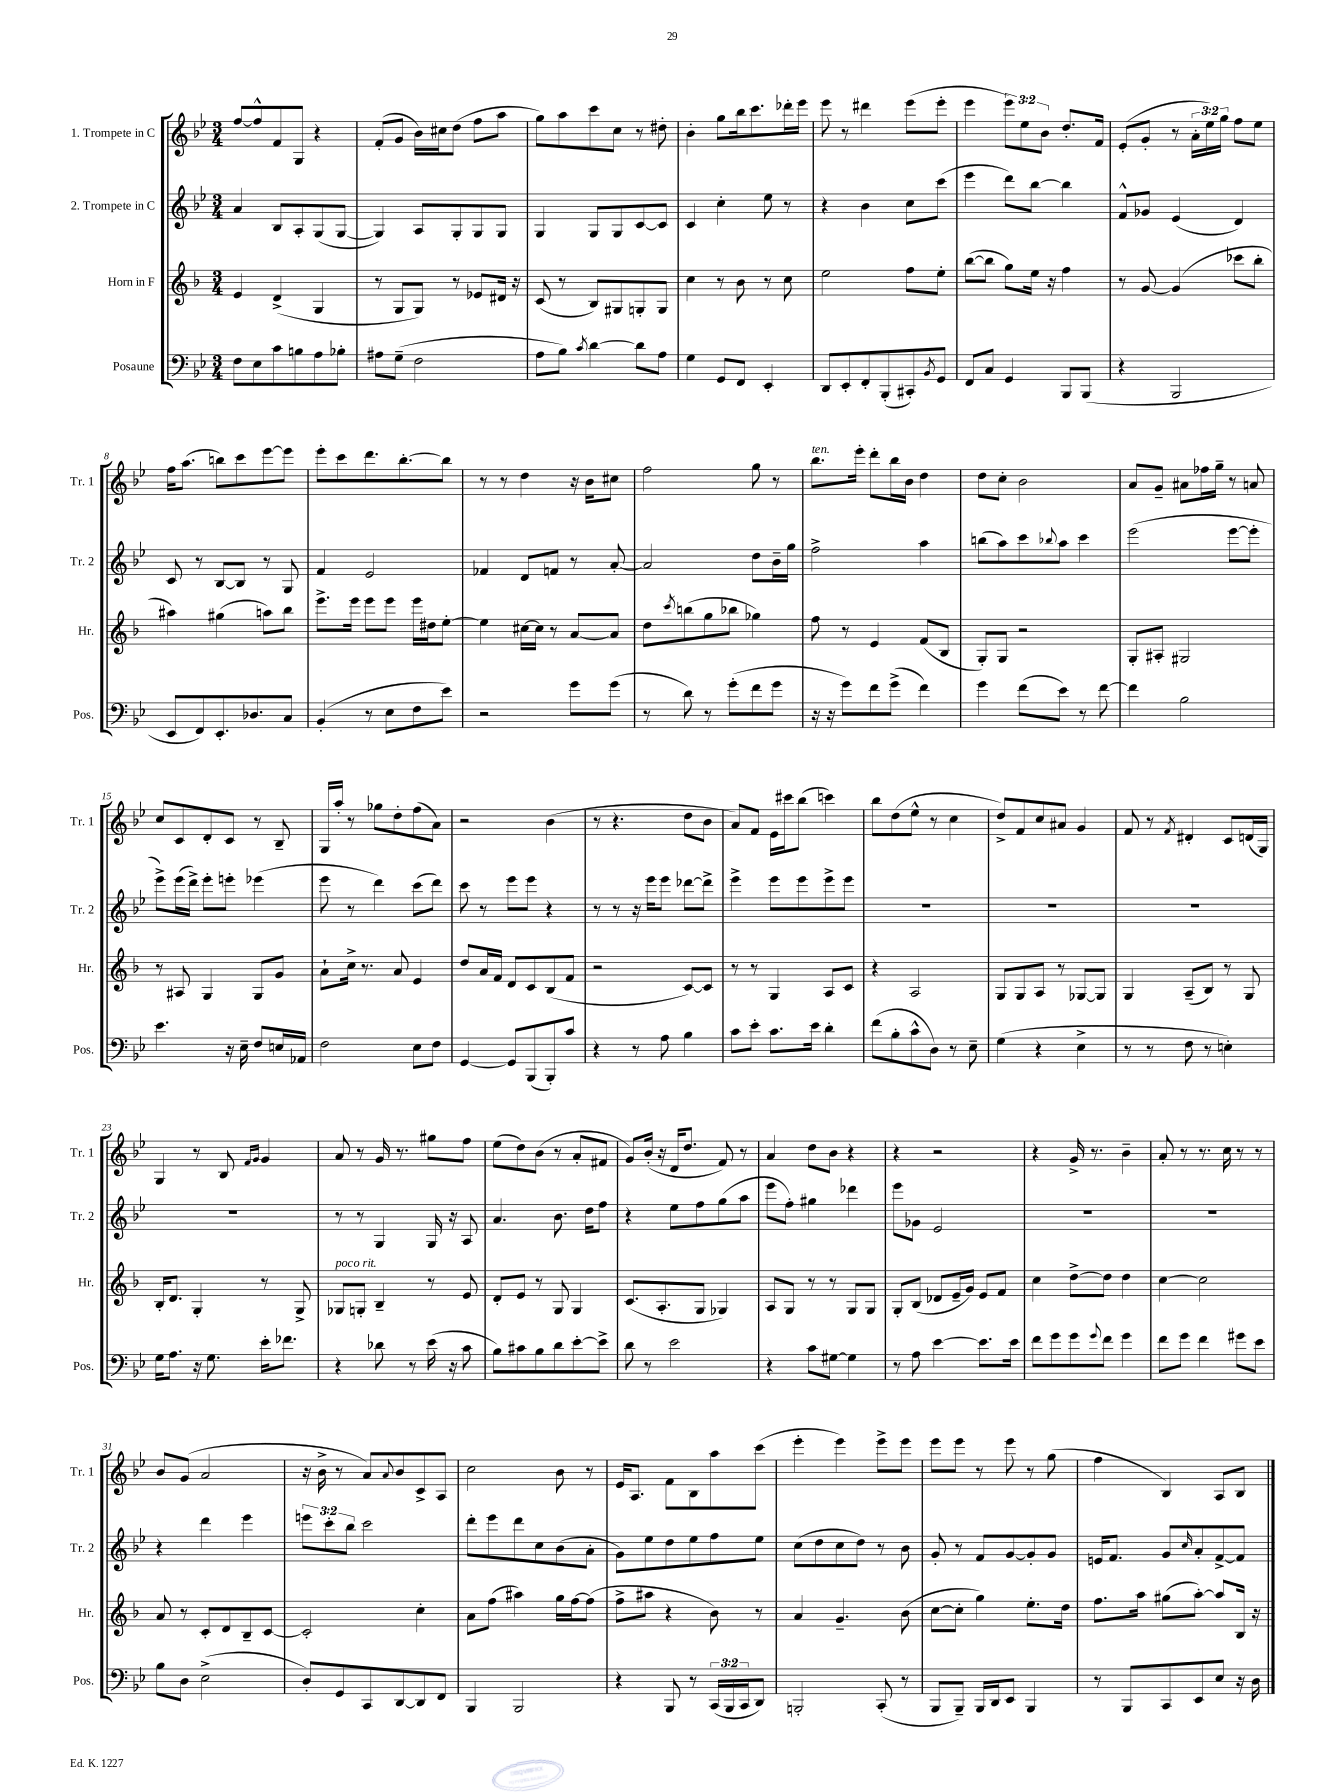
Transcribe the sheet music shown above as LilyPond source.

<<
\new StaffGroup <<
\new Staff = "s0" \with { instrumentName = "1. Trompete in C" shortInstrumentName = "Tr. 1" } {
    \clef treble \key bes \major \numericTimeSignature \time 3/4 \override Staff.TupletNumber.text = #tuplet-number::calc-fraction-text
    f''8~ f''8-^ f'8 g8 r4 |
    f'8-.( g'8 bes'16) cis''16 d''8( f''8 a''8 |
    g''8) a''8 c'''8 c''8 r8 dis''8-. |
    bes'4-. g''8 bes''16 c'''8. des'''16-. ees'''16 |
    ees'''8 r8 dis'''4 ees'''8( ees'''8-. |
    ees'''4 \tuplet 3/2 { ees'''8) ees''8 bes'8 } d''8.-. f'16 |
    ees'8-.( g'8-. r8 \tuplet 3/2 { a'16-. ees''16) g''16 } f''8 ees''8 |
    f''16 a''8.( b''8) c'''8 ees'''8~ ees'''8 |
    ees'''8-. c'''8 d'''8. bes''8.~-. bes''8 |
    r8 r8 d''4 r16 bes'16 cis''8 |
    f''2 g''8 r8 |
    bes''8.^\markup { \italic "ten." } ees'''16-. d'''8-. bes''16 bes'16 d''4 |
    d''8 c''8-. bes'2 |
    a'8 g'8-- ais'8 fes''16 g''16-- r8 a'8 |
    c''8 c'8 d'8-. c'8 r8 bes8-- |
    g16 a''16-. r8 ges''8 d''8-. f''8( a'8) |
    r2 bes'4( |
    r8 r4. d''8 bes'8 |
    a'8) f'8 ees'16 cis'''16 bes''8( c'''4) |
    bes''8 d''8( ees''8-^ r8 c''4 |
    d''8->) f'8 c''8 ais'8 g'4 |
    f'8 r8 \acciaccatura { f'8 } dis'4-. c'8 d'16( g16) |
    g4 r8 bes8 \grace { f'16 g'16 } g'4 |
    a'8 r8 g'16 r8. gis''8 f''8 |
    ees''8( d''8) bes'8( r8 a'8-. fis'8 |
    g'8) bes'16-.( r16 d'16 d''8. f'8) r8 |
    a'4 d''8 bes'8 r4 |
    r4 r2 |
    r4 g'16-> r8. bes'4-- |
    a'8-. r8 r8. c''16 r8 r8 |
    bes'8 g'8( a'2 |
    r16 bes'16-> r8 a'8) \appoggiatura { a'8 } bes'8 c'8-> a8 |
    c''2 bes'8 r8 |
    ees'16 a8. f'8 bes8 a''8 c'''8( |
    ees'''4-. ees'''4) ees'''8-> ees'''8 |
    ees'''8 ees'''8 r8 ees'''8 r8 g''8( |
    f''4 bes4) a8 bes8 \bar "|." |
}
\new Staff = "s1" \with { instrumentName = "2. Trompete in C" shortInstrumentName = "Tr. 2" } {
    \clef treble \key bes \major \numericTimeSignature \time 3/4 \override Staff.TupletNumber.text = #tuplet-number::calc-fraction-text
    a'4 bes8 a8-. g8( g8~ |
    g4) a8 g8-. g8 g8 |
    g4 g8 g8 c'8~ c'8 |
    c'4 c''4-. ees''8 r8 |
    r4 bes'4 c''8 c'''8( |
    ees'''4 d'''8) bes''8~ bes''4 |
    f'8-^ ges'8 ees'4( d'4) |
    c'8 r8 bes8~ bes8 r8 g8 |
    f'4 ees'2 |
    fes'4 d'8 f'8 r8 a'8~-. |
    a'2 d''8 bes'16-- g''16 |
    f''2-> a''4 |
    b''8( a''8) c'''8 \appoggiatura { bes''8 } a''8 c'''4 |
    ees'''2( ees'''8~ ees'''8-. |
    ees'''8->) ees'''16( d'''16->) ees'''8-. e'''8-. ees'''4( |
    ees'''8 r8 d'''4) c'''8( d'''8) |
    c'''8 r8 ees'''8 ees'''8 r4 |
    r8 r8 r16 ees'''16 ees'''8 des'''8~ des'''8-> |
    ees'''4-> ees'''8 ees'''8 ees'''8-> ees'''8 |
    R2. |
    R2. |
    R2. |
    R2. |
    r8 r8 g4 g16 r16 a8 |
    a'4. bes'8. d''16 f''8 |
    r4 ees''8 f''8 g''8( a''8 |
    ees'''8 f''8-.) gis''4 des'''4 |
    ees'''8 ges'8 ees'2 |
    R2. |
    R2. |
    r4 d'''4 ees'''4 |
    \tuplet 3/2 { e'''8 c'''8-. bes''8 } c'''2 |
    d'''8-. ees'''8 d'''8 c''8 bes'8( a'8-. |
    g'8) ees''8 d''8 ees''8 f''8 ees''8 |
    c''8( d''8 c''8 d''8) r8 bes'8 |
    g'8-. r8 f'8 g'8~ g'8-. g'8 |
    e'16 f'8. g'8 \grace { c''16 } a'8-. f'8~-> f'8 \bar "|." |
}
\new Staff = "s2" \with { instrumentName = "Horn in F" shortInstrumentName = "Hr." } {
    \clef treble \key f \major \numericTimeSignature \time 3/4
    e'4 d'4->( g4 |
    r8 g8 g8) r8 ees'8 dis'16 r16 |
    c'8( r8 bes8) gis8 g8-. g8 |
    c''4 r8 bes'8 r8 c''8 |
    e''2 f''8 e''8-. |
    bes''8~( bes''8 g''8) e''16 r16 f''4 |
    r8 g'8~ g'4( ces'''8 bes''8-. |
    ais''4) gis''4( a''8) bes''8 |
    e'''8.-> e'''16 e'''8 e'''8 e'''16 dis''16 e''8~-. |
    e''4 cis''16~ cis''16 r8 a'8~ a'8 |
    d''8 \acciaccatura { c'''8 } b''8( g''8 bes''8 ges''4) |
    f''8 r8 e'4 f'8( bes8 |
    g8-.) g8 r2 |
    g8-. ais8-. gis2 |
    r8 ais8 g4 g8 g'8 |
    a'8-! c''16-> r8. a'8 e'4 |
    d''8 a'16 f'16 d'8 c'8 bes8( f'8 |
    r2 c'8~) c'8 |
    r8 r8 g4 a8 c'8 |
    r4 a2 |
    g8 g8 a8 r8 ges8~ ges8 |
    g4 a8--( bes8) r8 g8 |
    bes16-. d'8. g4-. r8 g8-> |
    ges8^\markup { \italic "poco rit." } g8-. bes4-- r8 e'8 |
    d'8-. e'8 r8 g8 g4 |
    c'8.( a8.-. g8 ges4) |
    a8 g8 r8 r8 g8 g8 |
    g8-. bes8( des'8 e'16-- g'16) e'8 f'8 |
    c''4 d''8~-> d''8 d''4 |
    c''4~ c''2 |
    a'8 r8 c'8-. d'8 bes8-- c'8~ |
    c'2-. c''4-. |
    a'8 f''8( ais''4) g''16 f''16~ f''8( |
    f''8-> ais''8 r4 bes'8) r8 |
    a'4 g'4.-- bes'8( |
    c''8~ c''8-. g''4) e''8.-. d''16 |
    f''8. a''16 gis''8( a''8~-.) a''8 bes16 r16 \bar "|." |
}
\new Staff = "s3" \with { instrumentName = "Posaune" shortInstrumentName = "Pos." } {
    \clef bass \key bes \major \numericTimeSignature \time 3/4 \override Staff.TupletNumber.text = #tuplet-number::calc-fraction-text
    f8 ees8 c'8 b8 a8 bes8-. |
    ais8 g8--( f2 |
    a8 bes8) \acciaccatura { c'8 } d'4~ d'8 a8 |
    g4 g,8 f,8 ees,4-. |
    d,8 ees,8-. f,8-. bes,,8-.( cis,8-.) \acciaccatura { bes,8 } g,8 |
    f,8 c8 g,4 bes,,8 bes,,8( |
    r4 bes,,2 |
    ees,8 f,8) ees,8.-. des8. c8 |
    bes,4-.( r8 ees8 f8 ees'8) |
    r2 g'8 g'8( |
    r8 d'8) r8 g'8-.( f'8 g'8 |
    r16 r16 g'8) f'8 g'8->( f'4) |
    g'4 f'8( ees'8) r8 f'8~ |
    f'4 bes2 |
    ees'4. r16 ees16-- f8 e16 aes,16 |
    f2 ees8 f8 |
    g,4~ g,8 bes,,8( bes,,8-.) c'8 |
    r4 r8 a8 bes4 |
    c'8 ees'8-. c'8. ees'16 d'4-. |
    f'8( bes8-. c'8-^ d8) r8 ees8-- |
    g4( r4 ees4-> |
    r8 r8 f8 r8 e4-.) |
    g16 a8. r16 g8. ees'16-. fes'8. |
    r4 des'8 r8 ees'16( r16 c'8 |
    bes8) cis'8 bes8 d'8 ees'8~-. ees'8-> |
    d'8 r8 ees'2 |
    r4 c'8 gis8~ gis4 |
    r8 a8 ees'4~ ees'8. ees'16 |
    f'8 g'8 g'8 \appoggiatura { g'8 } f'8 g'4 |
    f'8 g'8 f'4 gis'8 ees'8 |
    bes8 d8 ees2->( |
    d8-.) g,8 c,8 d,8~ d,8 f,8 |
    bes,,4 bes,,2 |
    r4 bes,,8 r8 \tuplet 3/2 { c,16( bes,,16 c,16 } d,8) |
    b,,2-. c,8-.( r8 |
    bes,,8 bes,,8--) bes,,16 d,16 ees,8 bes,,4 |
    r8 bes,,8 c,8 ees,8 ees8 r16 d16 \bar "|." |
}
>>
>>
